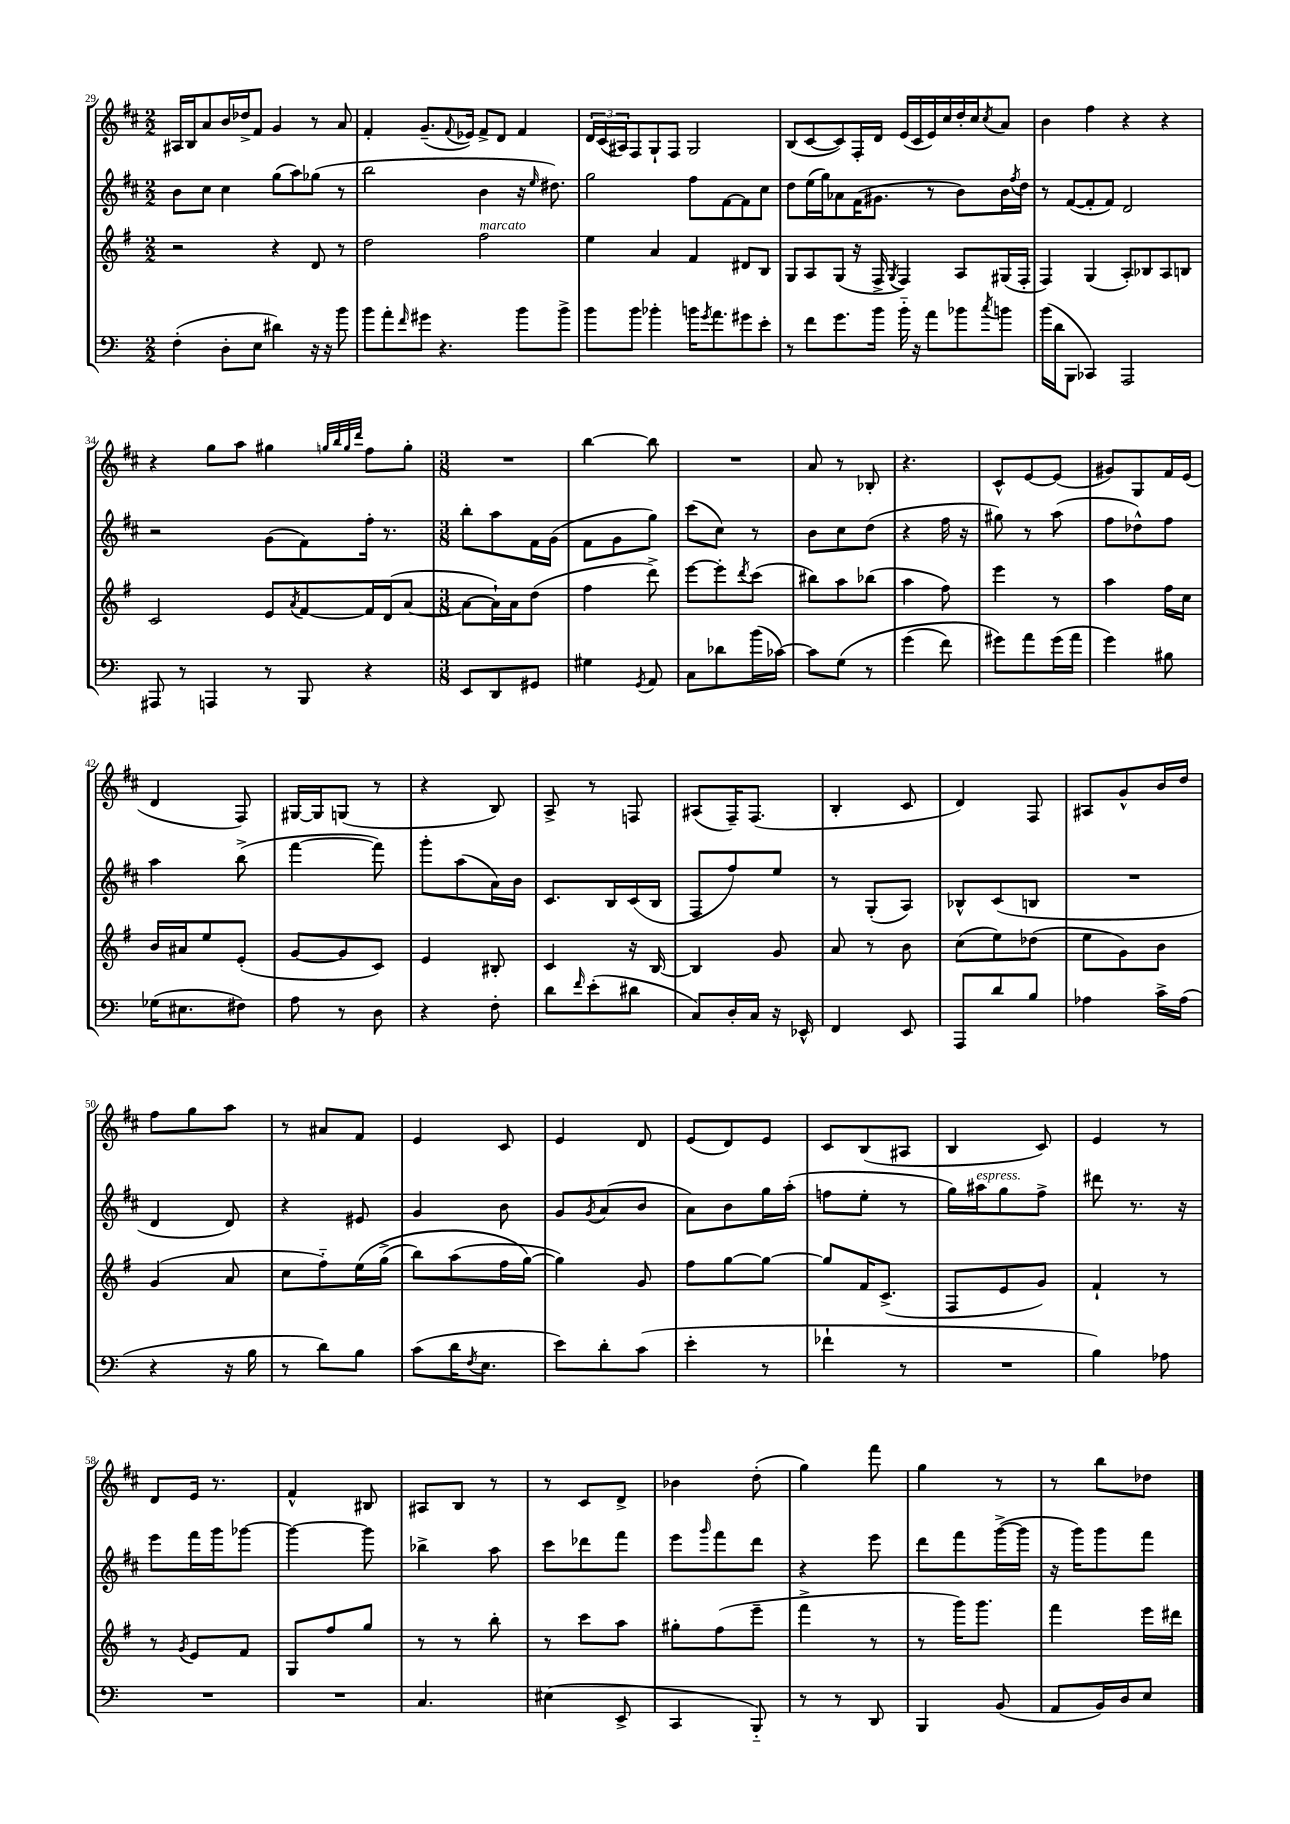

**kern	**kern	**kern	**kern
*part4	*part3	*part2	*part1
*staff4	*staff3	*staff2	*staff1
*clefF4	*clefG2	*clefG2	*clefG2
*k[]	*k[f#]	*k[f#c#]	*k[f#c#]
*M2/2	*M2/2	*M2/2	*M2/2
=29	=29	=29	=29
(4F'\	2r	8b\L	16A#X/LL
.	.	.	16B/J
.	.	8cc#\J	8a/
8D'\L	.	4cc#\	16b/L
.	.	.	16dd-X^/J
8E\J	.	.	8f#/J
4d#X\)	4r	(8gg\L	4g/
.	.	8aa\)	.
16r	8d/	(8gg-X\J	8r
16r	.	.	.
8b\	8r	8r	8a/
=30	=30	=30	=30
8b\L	2dd\	2bb\	4f#'/
8a'\	.	.	.
16qqf/	.	.	.
8g#X\J	.	.	(8.g~/L
4.r	.	.	.
.	.	.	8qqf#/
.	.	.	16e-X/Jk)
!	!LO:TX:a:i:t=marcato	!	!
.	2ff#\	4b\	8f#^/L
.	.	.	8d/J
8b\L	.	16r	4f#/
.	.	16qqee/	.
.	.	8.dd#X\)	.
8b^\J	.	.	.
=31	=31	=31	=31
8b\L	4ee\	2gg\	24d/LL
.	.	.	(24c#/
.	.	.	24A#X/J)
8b\J	.	.	8F#/
4b-X'\	4a/	.	8G`/
.	.	.	8F#/J
16bn\KL	4f#/	8ff#\L	2G/
8qg/	.	.	.
8.a\	.	.	.
.	.	[8f#\	.
8g#X\	8d#X/L	8f#\]	.
8e'\J	8B/J	8cc#\J	.
=32	=32	=32	=32
8r	8G/L	8dd\L	(8B/L
8f\L	8A/	(16ee\L	[8c#/
.	.	16gg\J)	.
8.g\	(8G/J	8a-X\	8c#/])
.	16r	(16f#\K	16F#'/L
16b\Jk	16F#^/	8.g#X\J	16d/JJ
.	8qG/	.	.
16b\	4F#/)	.	(16e/LL
16r	.	.	16c#/
8a\L	.	8r	16e/)
.	.	.	16cc#/
8b-X\	8A/L	8b\L)	16dd'/
.	.	.	16cc#/J
8qcc/	.	.	8qcc#/
8bn\J	(16G#X/L	16b\L	8a/J
.	.	8qff#/	.
.	16F#'/JJ	16dd\JJ	.
=33	=33	=33	=33
(16b\LL	4F#/)	8r	4b\
16d\J	.	.	.
8BBB\J	.	([8f#/L	.
4CC-X/)	(4G/	8f#'/]	4ff#\
.	.	8f#/J)	.
2AAA/	8A'/L)	2d/	4r
.	8B-X/	.	.
.	8A/	.	4r
.	8Bn/J	.	.
!!LO:LB:g=z
=34	=34	=34	=34
8AAA#X/	2c/	2r	4r
8r	.	.	.
4AAAn/	.	.	8gg\L
.	.	.	8aa\J
8r	8e/L	(8g\L	4gg#X\
.	8qa/	.	.
8BBB/	[8f#/	8f#\)	.
.	.	.	32qqggn/LLL
.	.	.	32qqbb/
.	.	.	32qqgg/
.	.	.	32qqddd/JJJ
4r	16f#/L]	16ff#'\Jk	8ff#\L
.	(16d/J	8.r	.
.	[8a/J	.	8gg'\J
=35	=35	=35	=35
*M3/8	*M3/8	*M3/8	*M3/8
8EE/L	8a\L_	8bb'\L	4.r
8DD/	16a`\L])	8aa\	.
.	16a\J	.	.
8GG#X/J	(8dd\J	16f#\L	.
.	.	(16g\JJ	.
=36	=36	=36	=36
4G#X\	4ff#\	8f#\L	[4bb\
.	.	8g\	.
8qGG/	.	.	.
8AA/	8ddd^\)	8gg\J)	8bb\]
=37	=37	=37	=37
8C\L	[8eee\L	(8ccc#\L	4.r
8d-X\	8eee'\]	8cc#\J)	.
.	8qddd/	.	.
(16b\L	(8ccc\J	8r	.
[16c-X\JJ)	.	.	.
=38	=38	=38	=38
8c-\L]	8bb#X\L)	8b\L	8a/
(8G\J	8aa\	8cc#\	8r
8r	(8bb-X\J	(8dd\J	8B-X'/
=39	=39	=39	=39
(4g\	4aa\	4r	4.r
8f\)	8ff#\)	16ff#\	.
.	.	16r	.
=40	=40	=40	=40
8g#X\L)	4eee\	8gg#X\)	8c#^^/L
8a\	.	8r	[8e/
(16g#\L	8r	(8aa\	(8e/J]
16a\JJ	.	.	.
=41	=41	=41	=41
4g\)	4aa\	8ff#\L	8g#X/L)
.	.	8dd-X^^\)	8G/
8B#X\	16ff#\LL	8ff#\J	16f#/L
.	16cc\JJ	.	(16e/JJ
!!LO:LB:g=z
=42	=42	=42	=42
(16G-X\KL	16b/LL	4aa\	4d/
8.E#X\	16a#X/J	.	.
.	8ee/	.	.
8F#X\J)	(8e'/J	(8bb^\	8F#/)
=43	=43	=43	=43
8A\	[8g/L	[4fff#\	[16G#X/LL
.	.	.	16G#/J]
8r	8g/]	.	(8Gn/J
8D\	8c/J)	8fff#\])	8r
=44	=44	=44	=44
4r	4e/	8ggg'\L	4r
.	.	(8aa\	.
8F'\	8B#X'/	16a\L)	8B/)
.	.	16b\JJ	.
=45	=45	=45	=45
8d\L	4c/	8.c#/L	8A^/
16qqf/	.	.	.
(8e'\	.	.	8r
.	.	16B/L	.
8d#X\J	16r	(16c#/	8Fn/
.	[16B/	16B/JJ	.
=46	=46	=46	=46
8C/L)	4B/]	8F#/L	(8A#X/L
16D'/L	.	8ff#/)	16F#~/K)
16C/JJ	.	.	(8.F#/J
16r	8g/	8ee/J	.
16EE-X^^/	.	.	.
=47	=47	=47	=47
4FF/	8a/	8r	4B'/
.	8r	(8G'/L	.
8EE/	8b\	8A/J)	8c#/
=48	=48	=48	=48
8AAA/L	(8cc\L	8B-X^^/L	4d/)
8d/	8ee\)	(8c#/	.
8B/J	(8dd-X\J	8Bn/J	8F#/
=49	=49	=49	=49
4A-X\	8ee\L	4.r	8A#X/L
.	8g\)	.	8g^^/
16c^\LL	8b\J	.	16b/L
(16A-\JJ	.	.	16dd/JJ
!!LO:LB:g=z
=50	=50	=50	=50
4r	(4g/	4d/	8ff#\L
.	.	.	8gg\
16r	8a/	8d/)	8aa\J
16B\	.	.	.
=51	=51	=51	=51
8r	8cc\L	4r	8r
8d\L)	8ff#\)	.	8a#X/L
8B\J	(16ee\L	8e#X/	8f#/J
.	(16gg^\JJ	.	.
=52	=52	=52	=52
(8c\L	8bb\L)	4g/	4e/
16d\K	(8aa\	.	.
8qF/	.	.	.
8.E\J	.	.	.
.	16ff#\L	8b\	8c#/
.	[16gg\JJ)	.	.
=53	=53	=53	=53
8e\L)	4gg\])	8g/L	4e/
.	.	8qg/	.
8d'\	.	(8a/	.
(8c\J	8g/	8b/J	8d/
=54	=54	=54	=54
4e'\	8ff#\L	8a\L)	(8e/L
.	[8gg\	8b\	8d/)
8r	8gg\J_	16gg\L	8e/J
.	.	(16aa'\JJ	.
=55	=55	=55	=55
4f-X`\	8gg/L]	8ffn\L	8c#/L
.	16f#/K	8ee'\J	(8B/
.	(8.c^/J	.	.
8r	.	8r	8A#X/J
=56	=56	=56	=56
4.r	8F#/L	16gg\LL)	4B/
!	!	!LO:TX:a:i:t=espress.	!
.	.	16aa#X\J	.
.	8e/	8gg\	.
.	8g/J)	8ff#^\J	8c#/)
=57	=57	=57	=57
4B\)	4f#`/	8ddd#X\	4e/
.	.	8.r	.
8A-X\	8r	.	8r
.	.	16r	.
!!LO:LB:g=z
=58	=58	=58	=58
4.r	8r	8eee\L	8d/L
.	8qg/	.	.
.	8e/L	16fff#\L	16e/Jk
.	.	16ggg\J	8.r
.	8f#/J	[8ggg-X\J	.
=59	=59	=59	=59
4.r	8G/L	4ggg-\_	4f#^^/
.	8ff#/	.	.
.	8gg/J	8ggg-\]	8B#X/
=60	=60	=60	=60
4.C/	8r	4bb-X^\	8A#X/L
.	8r	.	8B/J
.	8bb'\	8aa\	8r
=61	=61	=61	=61
(4E#X\	8r	8ccc#\L	8r
.	8ccc\L	8ddd-X\	8c#/L
8EE^/	8aa\J	8fff#\J	8d^/J
=62	=62	=62	=62
4CC/	8gg#X'\L	8eee\L	4b-X\
.	.	16qqggg/	.
.	(8ff#\	8fff#\	.
8BBB/)	8eee~\J	8ddd\J	(8dd'\
=63	=63	=63	=63
8r	4fff#^\	4r	4gg\)
8r	.	.	.
8DD/	8r	8eee\	8fff#\
=64	=64	=64	=64
4BBB/	8r	8ddd\L	4gg\
.	16ggg\KL)	8fff#\	.
.	8.ggg\J	.	.
(8BB/	.	([16ggg^\L	8r
.	.	16ggg\JJ]	.
=65	=65	=65	=65
8AA/L	4fff#\	16r	8r
.	.	16ggg\KL)	.
16BB/L)	.	8ggg\	8bb\L
16D/J	.	.	.
8E/J	16eee\LL	8fff#\J	8dd-X\J
.	16ddd#X\JJ	.	.
==	==	==	==
*-	*-	*-	*-
